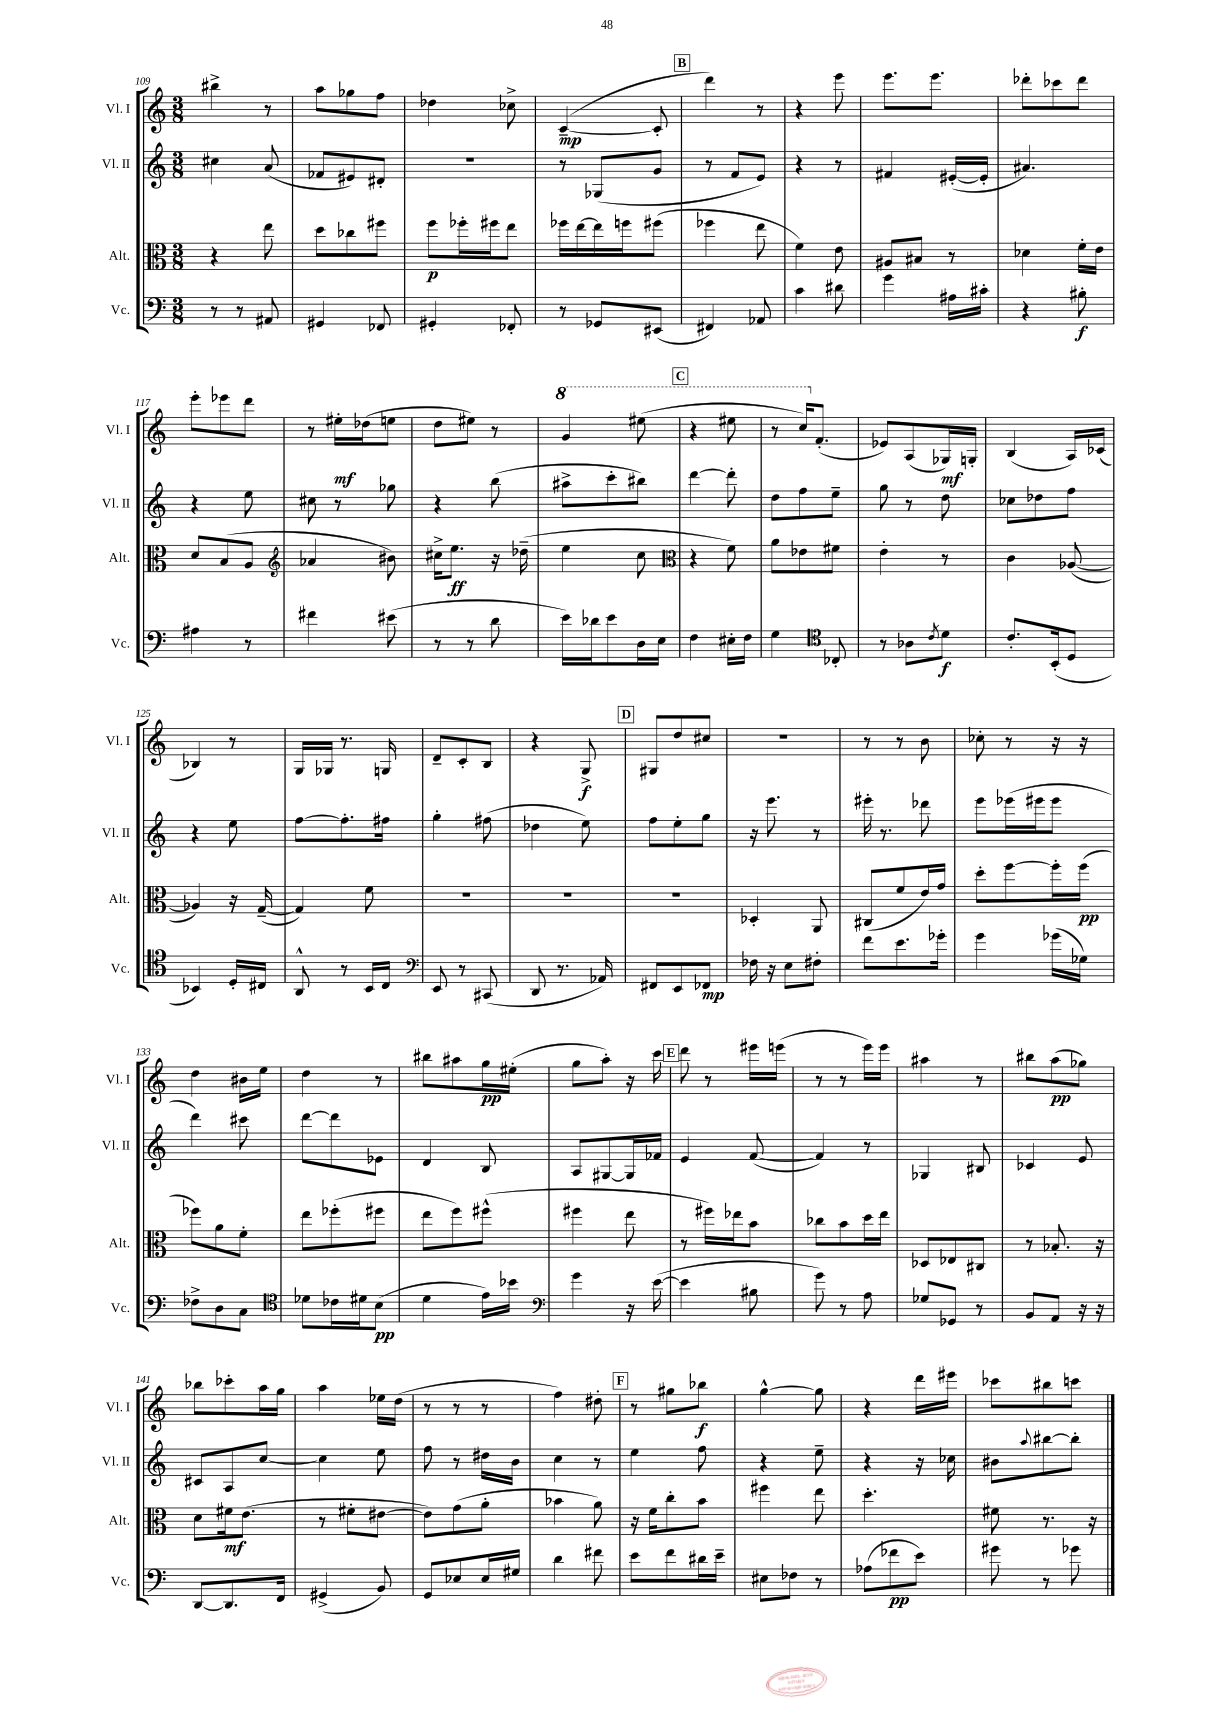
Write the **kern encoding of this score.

**kern	**dynam	**kern	**dynam	**kern	**kern	**dynam
*part4	*part4	*part3	*part3	*part2	*part1	*part1
*staff4	*staff4	*staff3	*staff3	*staff2	*staff1	*staff1
*I"Vc.	*	*I"Alt.	*	*I"Vl. II	*I"Vl. I	*
*I'Vc.	*	*I'Alt.	*	*I'Vl. II	*I'Vl. I	*
*clefF4	*	*clefC3	*	*clefG2	*clefG2	*
*k[]	*	*k[]	*	*k[]	*k[]	*
*M3/8	*	*M3/8	*	*M3/8	*M3/8	*
=109	=109	=109	=109	=109	=109	=109
8r	.	4r	.	4cc#X\	4bb#X^\	.
8r	.	.	.	.	.	.
8AA#X/	.	8ee\	.	(8a/	8r	.
=110	=110	=110	=110	=110	=110	=110
4GG#X/	.	8dd\L	.	8f-X/L	8aa\L	.
.	.	8cc-X\	.	8e#X/)	8gg-X\	.
8FF-X/	.	8ff#X\J	.	8d#X'/J	8ff\J	.
=111	=111	=111	=111	=111	=111	=111
4GG#X'/	.	8ff\L	p	4.r	4dd-X\	.
.	.	16ff-X'\L	.	.	.	.
.	.	16ff#X\J	.	.	.	.
8FF-X'/	.	8ee\J	.	.	8cc-X^\	.
=112	=112	=112	=112	=112	=112	=112
8r	.	16ff-X\LL	.	8r	([4c~/	mp
.	.	[16ee\	.	.	.	.
8GG-X/L	.	16ee\]	.	(8G-X/L	.	.
.	.	16ffn\J	.	.	.	.
(8EE#X/J	.	(8ff#X\J	.	8g/J	8c'/]	.
!!LO:REH:place=s1:t=B
=113	=113	=113	=113	=113	=113	=113
4FF#X/)	.	4ff-X\	.	8r	4ddd\)	.
.	.	.	.	8f/L	.	.
8AA-X/	.	8ee\	.	8e/J)	8r	.
=114	=114	=114	=114	=114	=114	=114
4c\	.	4f\)	.	4r	4r	.
8d#X\	.	8e\	.	8r	8eee\	.
=115	=115	=115	=115	=115	=115	=115
4g\	.	8A#X/L	.	4f#X/	8.eee\L	.
.	.	8B#X/J	.	.	.	.
.	.	.	.	.	8.eee\J	.
16A#X\LL	.	8r	.	([16e#X'/LL	.	.
16c#X'\JJ	.	.	.	16e#'/JJ]	.	.
=116	=116	=116	=116	=116	=116	=116
4r	.	4d-X\	.	4.a#X/)	8ddd-X'\L	.
.	.	.	.	.	8ccc-X\	.
8B#X'\	f	16f'\LL	.	.	8ddd-\J	.
.	.	16e\JJ	.	.	.	.
!!LO:LB:g=z
=117	=117	=117	=117	=117	=117	=117
4A#X\	.	8d/L	.	4r	8eee'\L	.
.	.	(8B/	.	.	8eee-X\	.
8r	.	8A/J	.	8ee\	8ddd\J	.
=118	=118	=118	=118	=118	=118	=118
*	*	*clefG2	*	*	*	*
4f#X\	.	4a-X/	.	8cc#X\	8r	.
.	.	.	.	8r	16ee#X'\LL	mf
.	.	.	.	.	(16dd-X\J	.
(8e#X\	.	8b#X\)	.	8gg-X\	8een\J	.
=119	=119	=119	=119	=119	=119	=119
8r	.	16cc#X^\KL	.	4r	8dd\L	.
.	.	8.ee\J	ff	.	.	.
8r	.	.	.	.	8ee#X\J)	.
8d\	.	16r	.	(8bb\	8r	.
.	.	(16dd-X~\	.	.	.	.
=120	=120	=120	=120	=120	=120	=120
*	*	*	*	*	*8va	*
16e\LL)	.	4ee\	.	8aa#X^\L	4gg/	.
16d-X\J	.	.	.	.	.	.
8e\	.	.	.	8ccc'\	.	.
16D\L	.	8cc\	.	8bb#X\J)	(8eee#X\	.
16E\JJ	.	.	.	.	.	.
!!LO:REH:place=s1:t=C
=121	=121	=121	=121	=121	=121	=121
*	*	*clefC3	*	*	*	*
4F\	.	4r	.	[4ddd\	4r	.
16E#X'\LL	.	8f\)	.	8ddd'\]	8eee#X\	.
16F\JJ	.	.	.	.	.	.
=122	=122	=122	=122	=122	=122	=122
4G\	.	8a\L	.	8dd\L	8r	.
.	.	8e-X\	.	8ff\	16ccc/KL)	.
*	*	*	*	*	*X8va	*
.	.	.	.	.	(8.f'/J	.
*clefC4	*	*	*	*	*	*
8C-X'/	.	8f#X\J	.	8ee~\J	.	.
=123	=123	=123	=123	=123	=123	=123
8r	.	4e'\	.	8gg\	8e-X/L)	.
8A-X\L	.	.	.	8r	(8A/	.
8qc/	.	.	.	.	.	.
8d\J	f	8r	.	8dd\	16G-X/L)	mf
.	.	.	.	.	16Gn'/JJ	.
=124	=124	=124	=124	=124	=124	=124
8.c'/L	.	4c\	.	8cc-X\L	(4B/	.
.	.	.	.	8dd-X\	.	.
(16BB'/k	.	.	.	.	.	.
8D/J	.	([8A-X/	.	8ff\J	16A/LL)	.
.	.	.	.	.	(16c-X/JJ	.
!!LO:LB:g=z
=125	=125	=125	=125	=125	=125	=125
4BB-X/)	.	4A-X/])	.	4r	4B-X/)	.
16D'/LL	.	16r	.	8ee\	8r	.
16C#X/JJ	.	([16G~/	.	.	.	.
=126	=126	=126	=126	=126	=126	=126
8AA^^/	.	4G/])	.	[8ff\L	16G/LL	.
.	.	.	.	.	16G-X/JJ	.
8r	.	.	.	8.ff'\]	8.r	.
16BB/LL	.	8f\	.	.	.	.
16C/JJ	.	.	.	16ff#X\Jk	16Gn/	.
=127	=127	=127	=127	=127	=127	=127
*clefF4	*	*	*	*	*	*
8EE/	.	4.r	.	4gg'\	8d~/L	.
8r	.	.	.	.	8c'/	.
(8CC#X/	.	.	.	(8ff#X\	8B/J	.
=128	=128	=128	=128	=128	=128	=128
8DD/	.	4.r	.	4dd-X\	4r	.
8.r	.	.	.	.	.	.
.	.	.	.	8ee\)	8G^/	f
16AA-X/)	.	.	.	.	.	.
!!LO:REH:place=s1:t=D
=129	=129	=129	=129	=129	=129	=129
8FF#X/L	.	4.r	.	8ff\L	8G#X/L	.
8EE/	.	.	.	8ee'\	8dd/	.
8FF-X/J	mp	.	.	8gg\J	8cc#X/J	.
=130	=130	=130	=130	=130	=130	=130
16F-X\	.	4D-X'/	.	16r	4.r	.
16r	.	.	.	8.eee\	.	.
8E\L	.	.	.	.	.	.
8F#X'\J	.	8AA/	.	8r	.	.
=131	=131	=131	=131	=131	=131	=131
8f\L	.	(8C#X/L	.	16eee#X'\	8r	.
.	.	.	.	8.r	.	.
8.e\	.	8f/	.	.	8r	.
.	.	16e/L)	.	8ddd-X\	8b\	.
16g-X'\Jk	.	16g/JJ	.	.	.	.
=132	=132	=132	=132	=132	=132	=132
4g\	.	8dd'\L	.	8eee\L	8cc-X'\	.
.	.	[8ff\	.	(16eee-X\L	8r	.
.	.	.	.	16eee#X\J	.	.
(16g-X\LL	.	16ff'\L]	.	8eee#\J	16r	.
16G-X\JJ)	.	(16ff\JJ	pp	.	16r	.
!!LO:LB:g=z
=133	=133	=133	=133	=133	=133	=133
8F-X^\L	.	8ff-X\L)	.	4ddd\)	4dd\	.
8D\	.	8a\	.	.	.	.
8C\J	.	8f'\J	.	8ccc#X\	16b#X\LL	.
.	.	.	.	.	16ee\JJ	.
=134	=134	=134	=134	=134	=134	=134
*clefC4	*	*	*	*	*	*
8d-X\L	.	8ee\L	.	[8ddd\L	4dd\	.
16c-X\L	.	(8ff-X'\	.	8ddd\]	.	.
16d#X\J	.	.	.	.	.	.
(8B\J	pp	8ff#X\J	.	8e-X\J	8r	.
=135	=135	=135	=135	=135	=135	=135
4d\	.	8ee\L	.	4d/	8bb#X\L	.
.	.	8ff\)	.	.	8aa#X\	.
16e\LL)	.	(8ff#X^^\J	.	8B/	16gg\L	pp
16b-X\JJ	.	.	.	.	(16ee#X'\JJ	.
=136	=136	=136	=136	=136	=136	=136
*clefF4	*	*	*	*	*	*
4g\	.	4ff#X\	.	8A/L	8gg\L	.
.	.	.	.	[8G#X/	8aa'\J)	.
16r	.	8ee\	.	16G#/L]	16r	.
([16e\	.	.	.	16f-X/JJ	16ccc\	.
!!LO:REH:place=s1:t=E
=137	=137	=137	=137	=137	=137	=137
4e\]	.	8r	.	4e/	8ddd\	.
.	.	16ff#X\LL)	.	.	8r	.
.	.	16ee-X\J	.	.	.	.
8B#X\	.	8b\J	.	([8f/	16eee#X\LL	.
.	.	.	.	.	(16eeen\JJ	.
=138	=138	=138	=138	=138	=138	=138
8g\)	.	8cc-X\L	.	4f/])	8r	.
8r	.	8b\	.	.	8r	.
8A\	.	16dd\L	.	8r	16eee\LL)	.
.	.	16ee\JJ	.	.	16eee\JJ	.
=139	=139	=139	=139	=139	=139	=139
8G-X/L	.	8D-X/L	.	4G-X/	4aa#X\	.
8GG-X/J	.	8E-X/	.	.	.	.
8r	.	8C#X/J	.	8B#X/	8r	.
=140	=140	=140	=140	=140	=140	=140
8BB/L	.	8r	.	4c-X/	8bb#X\L	.
8AA/J	.	8.B-X'/	.	.	(8aa\	pp
16r	.	.	.	8e/	8gg-X\J)	.
16r	.	16r	.	.	.	.
!!LO:LB:g=z
=141	=141	=141	=141	=141	=141	=141
[8DD/L	.	8d\L	.	8c#X/L	8bb-X\L	.
8.DD/]	.	16f#X\k	mf	8A/	8ccc-X'\	.
.	.	(8.e\J	.	.	.	.
.	.	.	.	[8cc/J	16aa\L	.
16FF/Jk	.	.	.	.	16gg\JJ	.
=142	=142	=142	=142	=142	=142	=142
(4GG#X^/	.	8r	.	4cc\]	4aa\	.
.	.	8f#X'\L	.	.	.	.
8BB/)	.	[8e#X\J	.	8ee\	16ee-X\LL	.
.	.	.	.	.	(16dd\JJ	.
=143	=143	=143	=143	=143	=143	=143
8GG/L	.	8e#\L])	.	8ff\	8r	.
8E-X/	.	(8g\	.	8r	8r	.
16E-/L	.	8a'\J	.	16dd#X\LL	8r	.
16G#X/JJ	.	.	.	16b\JJ	.	.
=144	=144	=144	=144	=144	=144	=144
4d\	.	4b-X\	.	4cc\	4ff\)	.
8f#X\	.	8a\)	.	8r	8dd#X'\	.
!!LO:REH:place=s1:t=F
=145	=145	=145	=145	=145	=145	=145
8e\L	.	16r	.	4ee\	8r	.
.	.	16f\KL	.	.	.	.
8f\	.	8cc'\	.	.	8gg#X\L	.
16d#X\L	.	8b\J	.	8ff\	8bb-X\J	f
16e~\JJ	.	.	.	.	.	.
=146	=146	=146	=146	=146	=146	=146
8E#X\L	.	4ff#X\	.	4r	[4gg^^\	.
8F-X\J	.	.	.	.	.	.
8r	.	8ee\	.	8ee~\	8gg\]	.
=147	=147	=147	=147	=147	=147	=147
(8A-X\L	.	4.dd'\	.	4r	4r	.
8f-X\	pp	.	.	.	.	.
8e\J)	.	.	.	16r	16ddd\LL	.
.	.	.	.	16cc-X\	16eee#X\JJ	.
=148	=148	=148	=148	=148	=148	=148
8g#X\	.	8f#X\	.	8b#X\L	8ccc-X\L	.
.	.	.	.	8qqaa/	.	.
8r	.	8.r	.	[8bb#X\	8bb#X\	.
8g-X\	.	.	.	8bb#'\J]	8cccn\J	.
.	.	16r	.	.	.	.
==	==	==	==	==	==	==
*-	*-	*-	*-	*-	*-	*-
